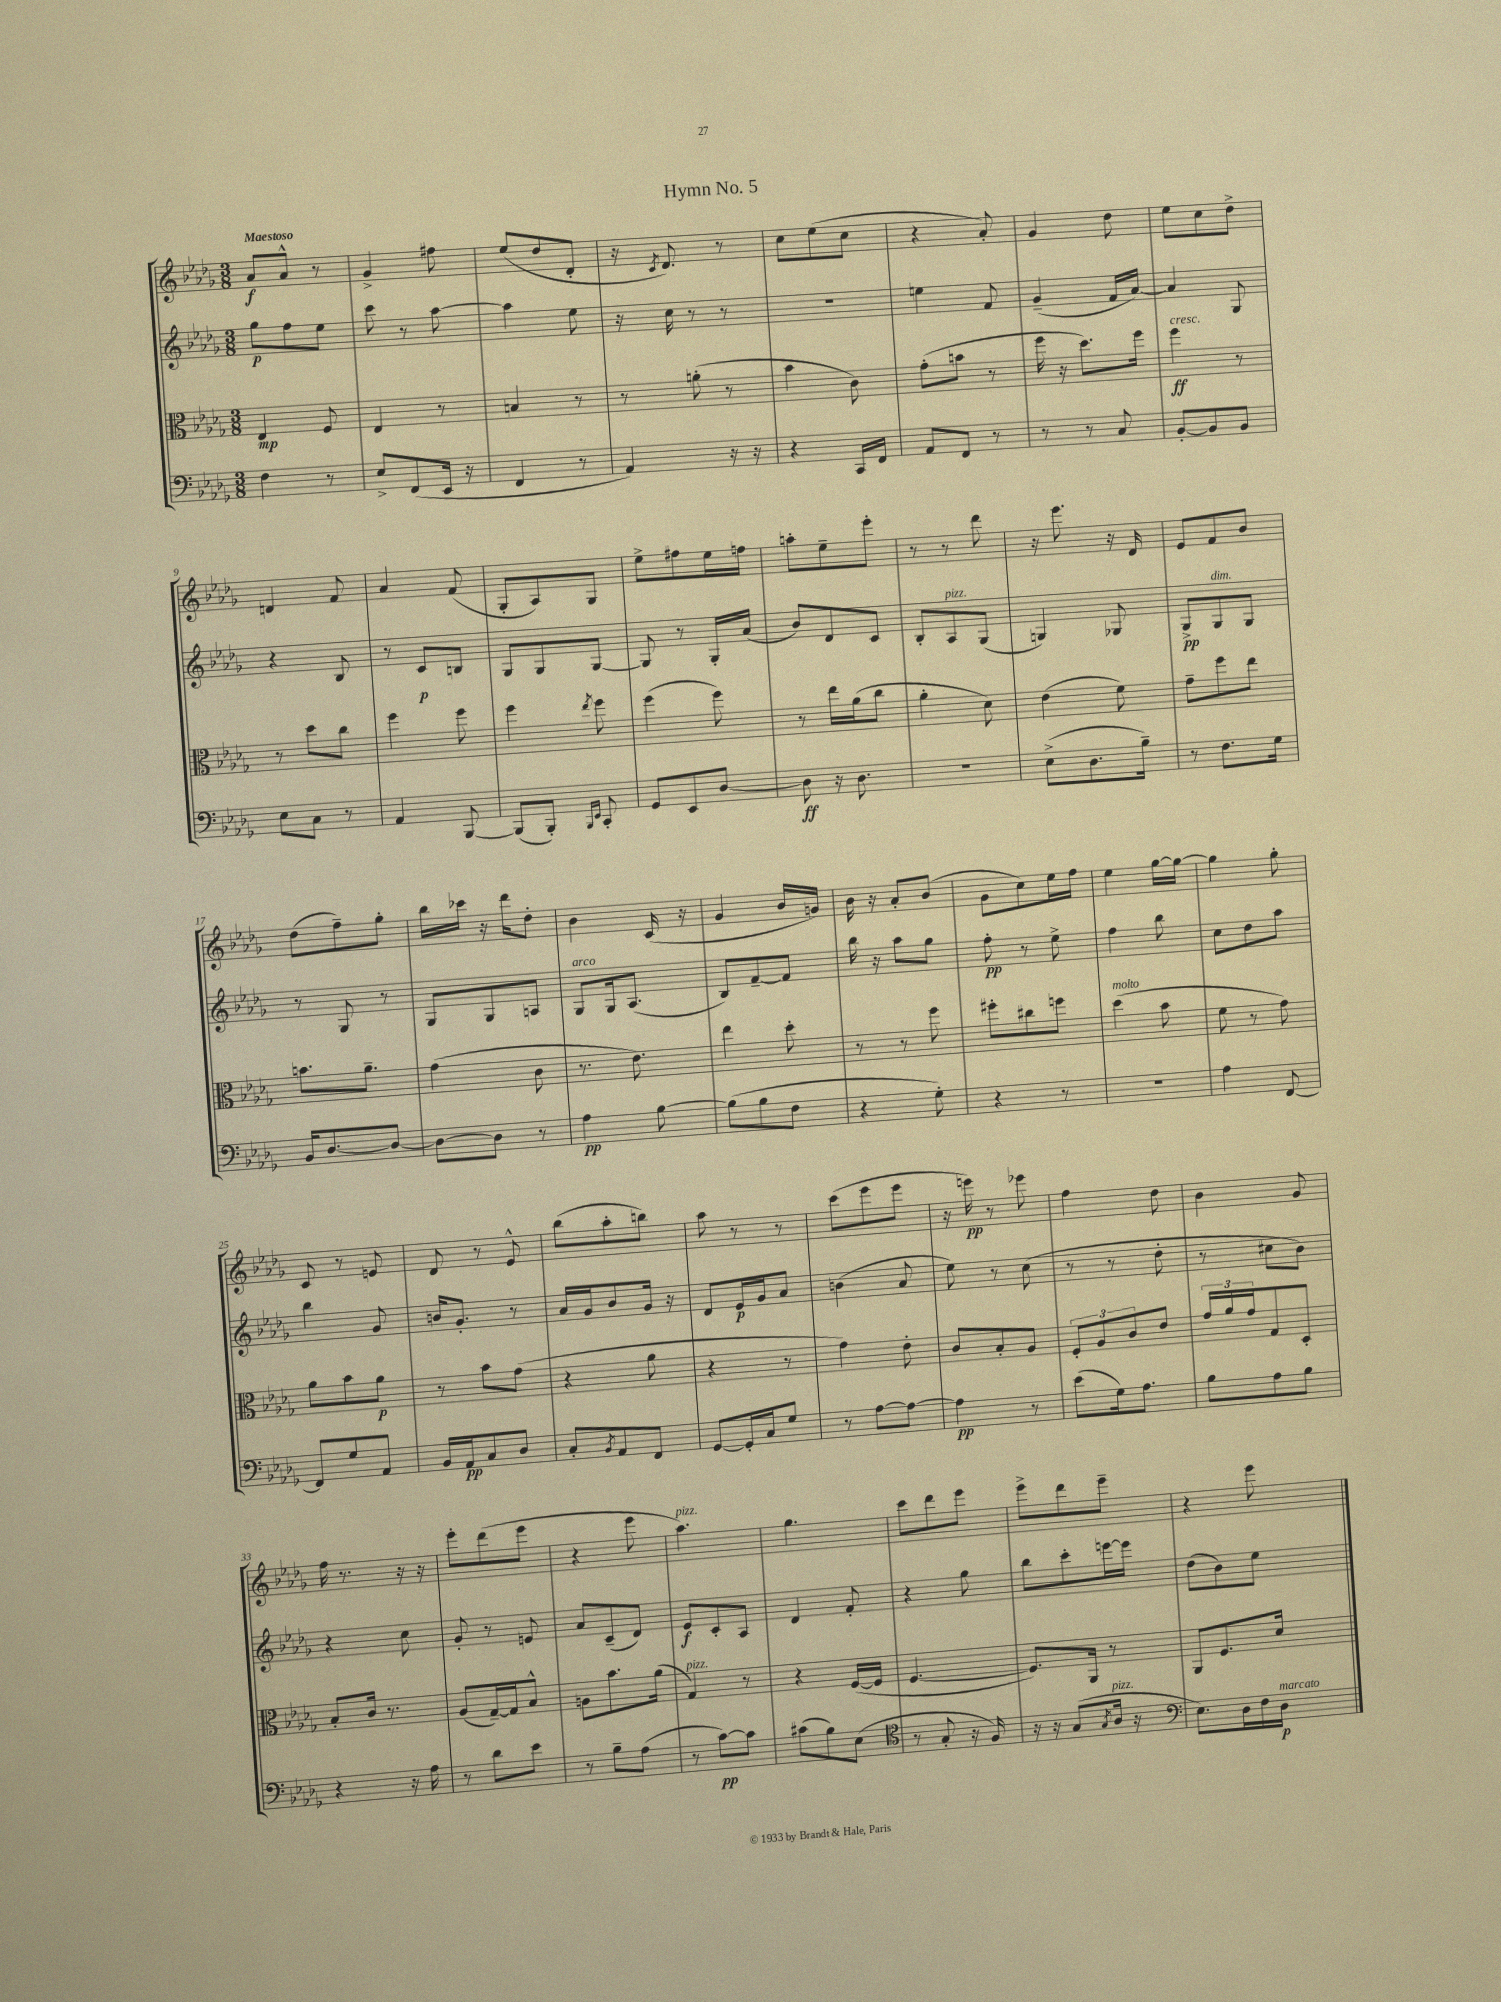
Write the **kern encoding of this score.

**kern	**dynam	**kern	**dynam	**kern	**dynam	**kern	**dynam
*part4	*part4	*part3	*part3	*part2	*part2	*part1	*part1
*staff4	*staff4	*staff3	*staff3	*staff2	*staff2	*staff1	*staff1
*clefF4	*	*clefC3	*	*clefG2	*	*clefG2	*
*k[b-e-a-d-g-]	*	*k[b-e-a-d-g-]	*	*k[b-e-a-d-g-]	*	*k[b-e-a-d-g-]	*
*M3/8	*	*M3/8	*	*M3/8	*	*M3/8	*
=1	=1	=1	=1	=1	=1	=1	=1
!	!	!	!	!	!	!LO:TX:a:B:t=Maestoso	!
4F\	.	4E-/	mp	8gg-\L	p	8a-/L	f
.	.	.	.	8ff\	.	8a-^^/J	.
8r	.	8F/	.	8ee-\J	.	8r	.
=2	=2	=2	=2	=2	=2	=2	=2
8E-^/L	.	4E-/	.	8ccc\	.	4g-^/	.
(8FF/	.	.	.	8r	.	.	.
16EE-/Jk	.	8r	.	[8aa-\	.	8ff#X\	.
16r	.	.	.	.	.	.	.
=3	=3	=3	=3	=3	=3	=3	=3
4FF/	.	4Bn/	.	4aa-\]	.	(8ee-/L	.
.	.	.	.	.	.	8dd-/	.
8r	.	8r	.	8ee-\	.	8d-'/J	.
=4	=4	=4	=4	=4	=4	=4	=4
4AA-/)	.	8r	.	16r	.	16r	.
.	.	.	.	.	.	8qc/	.
.	.	.	.	16cc\	.	8.d-/)	.
.	.	(8an'\	.	8r	.	.	.
16r	.	8r	.	8r	.	8r	.
16r	.	.	.	.	.	.	.
=5	=5	=5	=5	=5	=5	=5	=5
4r	.	4b-\	.	4.r	.	8cc\L	.
.	.	.	.	.	.	(8ee-\	.
16CC/LL	.	8c\)	.	.	.	8cc\J	.
16FF/JJ	.	.	.	.	.	.	.
=6	=6	=6	=6	=6	=6	=6	=6
8AA-/L	.	(8g-'\L	.	4een\	.	4r	.
8FF/J	.	8bn\J	.	.	.	.	.
8r	.	8r	.	8f/	.	8a-'/)	.
=7	=7	=7	=7	=7	=7	=7	=7
8r	.	16ff\	.	(4g-~/	.	4g-/	.
.	.	16r	.	.	.	.	.
8r	.	8.dd-\L)	.	.	.	.	.
8C/	.	.	.	16f/LL	.	8dd-\	.
.	.	16ff\Jk	.	[16a-/JJ)	.	.	.
=8	=8	=8	=8	=8	=8	=8	=8
!	!	!LO:TX:a:i:t=cresc.	!	!	!	!	!
[8BB-'/L	.	4ff\	ff	4a-/]	.	8ee-\L	.
8BB-/]	.	.	.	.	.	8cc\	.
8BB-/J	.	8r	.	8G-/	.	8dd-^\J	.
!!LO:LB:g=z
=9	=9	=9	=9	=9	=9	=9	=9
8E-\L	.	8r	.	4r	.	4dn/	.
8C\J	.	8dd-\L	.	.	.	.	.
8r	.	8cc\J	.	8B-/	.	8f/	.
=10	=10	=10	=10	=10	=10	=10	=10
4AA-/	.	4ff\	.	8r	.	4a-/	.
.	.	.	.	8c/L	p	.	.
[8BBB-/	.	8ff\	.	8Bn/J	.	(8f/	.
=11	=11	=11	=11	=11	=11	=11	=11
(8BBB-/L]	.	4ff\	.	8G-/L	.	8G-'/L	.
8BBB-'/J)	.	.	.	8G-/	.	8A-/)	.
16qqBBB-/LL	.	.	.	.	.	.	.
16qqEE-/JJ	.	8qee-/	.	.	.	.	.
8CC'/	.	8ff\	.	[8G-/J	.	8G-/J	.
=12	=12	=12	=12	=12	=12	=12	=12
8GG-/L	.	(4ff\	.	8G-/]	.	8ee-^\L	.
8EE-/	.	.	.	8r	.	8ff#X\	.
[8D-/J	.	8ff\)	.	16G-'/LL	.	16ee-\L	.
.	.	.	.	(16a-/JJ	.	16ffn\JJ	.
=13	=13	=13	=13	=13	=13	=13	=13
8D-\]	ff	8r	.	8b-/L)	.	8aan'\L	.
16r	.	16ee-\LL	.	8d-/	.	8ee-~\	.
8.D-\	.	(16a-\J	.	.	.	.	.
.	.	8cc\J	.	8c/J	.	8eee-'\J	.
=14	=14	=14	=14	=14	=14	=14	=14
4.r	.	4a-'\	.	8B-'/L	.	8r	.
!	!	!	!	!LO:TX:a:i:t=pizz.	!	!	!
.	.	.	.	8A-/	.	8r	.
.	.	8d-\)	.	(8G-/J	.	8ddd-\	.
=15	=15	=15	=15	=15	=15	=15	=15
(8E-^\L	.	(4e-\	.	4Gn/)	.	16r	.
.	.	.	.	.	.	8.eee-\	.
8.D-\	.	.	.	.	.	.	.
.	.	8f\)	.	8G-X/	.	16r	.
16B-~\Jk)	.	.	.	.	.	16d-/	.
=16	=16	=16	=16	=16	=16	=16	=16
8r	.	8g-~\L	.	8G-^/L	pp	8e-/L	.
!	!	!	!	!LO:TX:a:i:t=dim.	!	!	!
8.F\L	.	8ff\	.	8G-/	.	8f/	.
.	.	8ee-\J	.	8G-/J	.	8b-/J	.
16G-\Jk	.	.	.	.	.	.	.
!!LO:LB:g=z
=17	=17	=17	=17	=17	=17	=17	=17
16BB-/KL	.	8.bn\L	.	8r	.	(8dd-\L	.
[8.D-/	.	.	.	.	.	.	.
.	.	.	.	8G-/	.	8ff~\)	.
.	.	8.a-~\J	.	.	.	.	.
8D-/J_	.	.	.	8r	.	8gg-'\J	.
=18	=18	=18	=18	=18	=18	=18	=18
8D-\L_	.	(4g-\	.	8G-/L	.	16bb-\LL	.
.	.	.	.	.	.	16ccc-X\JJ	.
8D-\J]	.	.	.	8G-/	.	16r	.
.	.	.	.	.	.	16ddd-\KL	.
8r	.	8c\	.	8An/J	.	8dd-'\J	.
=19	=19	=19	=19	=19	=19	=19	=19
!	!	!	!	!LO:TX:a:i:t=arco	!	!	!
4A-\	pp	8.r	.	8G-/L	.	4b-\	.
.	.	.	.	16G-/k	.	.	.
.	.	8.e-\)	.	(8.A-/J	.	.	.
[8B-\	.	.	.	.	.	(16c/	.
.	.	.	.	.	.	16r	.
=20	=20	=20	=20	=20	=20	=20	=20
(8B-\L]	.	4ee-\	.	8B-/L)	.	4g-/	.
8B-\	.	.	.	[8f~/	.	.	.
8F\J	.	8dd-'\	.	8f/J]	.	16b-/LL	.
.	.	.	.	.	.	16gn/JJ)	.
=21	=21	=21	=21	=21	=21	=21	=21
4r	.	8r	.	16bb-\	.	16b-\	.
.	.	.	.	16r	.	16r	.
.	.	8r	.	8aa-\L	.	8a-'/L	.
8G-'\)	.	8ff\	.	8gg-\J	.	(8b-/J	.
=22	=22	=22	=22	=22	=22	=22	=22
4r	.	8ff#X'\L	.	8ff'\	pp	8g-\L	.
.	.	8cc#X\	.	8r	.	8cc\)	.
8r	.	8ffn\J	.	8ee-^\	.	16ee-\L	.
.	.	.	.	.	.	16ff\JJ	.
=23	=23	=23	=23	=23	=23	=23	=23
!	!	!LO:TX:a:i:t=molto	!	!	!	!	!
4.r	.	(4dd-\	.	4ff\	.	4ee-\	.
.	.	8b-\	.	8bb-\	.	[16gg-\LL	.
.	.	.	.	.	.	16gg-\JJ_	.
=24	=24	=24	=24	=24	=24	=24	=24
4A-\	.	8f\	.	8cc\L	.	4gg-\]	.
.	.	8r	.	8dd-\	.	.	.
[8FF/	.	8g-\)	.	8aa-\J	.	8gg-'\	.
!!LO:LB:g=z
=25	=25	=25	=25	=25	=25	=25	=25
8FF/L]	.	8a-\L	.	4bb-\	.	8c/	.
8G-/	.	8b-\	.	.	.	8r	.
8AA-/J	.	8a-\J	p	8g-/	.	8en/	.
=26	=26	=26	=26	=26	=26	=26	=26
16BB-/LL	.	8r	.	16bn/KL	.	8d-/	.
16AA-/J	pp	.	.	8.g-'/J	.	.	.
8C/	.	8b-\L	.	.	.	8r	.
8D-/J	.	(8g-\J	.	8r	.	8e-^^/	.
=27	=27	=27	=27	=27	=27	=27	=27
8C'/L	.	4r	.	16a-/LL	.	(8bb-\L	.
.	.	.	.	16g-/J	.	.	.
8qBB-/	.	.	.	.	.	.	.
8AA-/	.	.	.	8b-/	.	8aa-'\	.
8FF/J	.	8a-\	.	16g-/Jk	.	8bbn\J)	.
.	.	.	.	16r	.	.	.
=28	=28	=28	=28	=28	=28	=28	=28
[8GG-/L	.	4r	.	8d-/L	.	8aa-\	.
16GG-'/L]	.	.	.	16e-/L	p	8r	.
16C/J	.	.	.	16g-/J	.	.	.
8G-/J	.	8r	.	8a-/J	.	8r	.
=29	=29	=29	=29	=29	=29	=29	=29
8r	.	4g-\)	.	(4bn\	.	(8ccc\L	.
[8A-\L	.	.	.	.	.	8eee-\	.
8A-\J_	.	8e-'\	.	8a-/	.	8eee-\J	.
=30	=30	=30	=30	=30	=30	=30	=30
4A-\]	pp	8c/L	.	8ee-\)	.	16r	.
.	.	.	.	.	.	16eeen\)	pp
.	.	8B-'/	.	8r	.	8r	.
8r	.	8A-/J	.	(8cc\	.	8eee-X\	.
=31	=31	=31	=31	=31	=31	=31	=31
(8e-\L	.	12F'/L	.	8r	.	4ff\	.
.	.	12A-/	.	.	.	.	.
16G-\k)	.	.	.	8r	.	.	.
.	.	12c/	.	.	.	.	.
8.A-\J	.	.	.	.	.	.	.
.	.	8e-/J	.	8dd-'\	.	8dd-\	.
=32	=32	=32	=32	=32	=32	=32	=32
8B-\L	.	24g-/LL	.	8r	.	4b-\	.
.	.	24a-/	.	.	.	.	.
.	.	24g-/J	.	.	.	.	.
8A-\	.	8G-/	.	8cc#X\L	.	.	.
8B-\J	.	8D-'/J	.	8b-\J)	.	8g-/	.
!!LO:LB:g=z
=33	=33	=33	=33	=33	=33	=33	=33
4r	.	8B-'/L	.	4r	.	16ff\	.
.	.	.	.	.	.	8.r	.
.	.	16c/Jk	.	.	.	.	.
.	.	8.r	.	.	.	.	.
16r	.	.	.	8cc\	.	16r	.
16A-\	.	.	.	.	.	16r	.
=34	=34	=34	=34	=34	=34	=34	=34
8r	.	(8A-/L	.	8g-'/	.	8eee-'\L	.
8d-\L	.	[16G-~/L)	.	8r	.	(8ddd-\	.
.	.	16G-/J]	.	.	.	.	.
8e-\J	.	8B-^^/J	.	8en/	.	8eee-\J	.
=35	=35	=35	=35	=35	=35	=35	=35
8r	.	8An\L	.	8a-/L	.	4r	.
8B-~\L	.	8.b-\	.	(8c~/	.	.	.
(8A-\J	.	.	.	8d-/J)	.	8eee-\	.
.	.	(16a-\Jk	.	.	.	.	.
=36	=36	=36	=36	=36	=36	=36	=36
!	!	!	!	!	!	!LO:TX:a:i:t=pizz.	!
!	!	!LO:TX:a:i:t=pizz.	!	!	!	!	!
8r	.	4G-/)	.	8e-/L	f	4.aa-\)	.
[8c\L)	pp	.	.	8c'/	.	.	.
8c\J]	.	8r	.	8A-/J	.	.	.
=37	=37	=37	=37	=37	=37	=37	=37
(8c#X\L	.	4r	.	4d-/	.	4.gg-\	.
8B-\)	.	.	.	.	.	.	.
(8E-\J	.	([16F/LL	.	8f'/	.	.	.
.	.	16F/JJ]	.	.	.	.	.
=38	=38	=38	=38	=38	=38	=38	=38
*clefC4	*	*	*	*	*	*	*
8r	.	[4.F/	.	4r	.	8ccc\L	.
8G-'/	.	.	.	.	.	8ddd-\	.
16r	.	.	.	8gg-\	.	8eee-\J	.
16F/)	.	.	.	.	.	.	.
=39	=39	=39	=39	=39	=39	=39	=39
16r	.	8.F/L])	.	8bb-\L	.	8eee-^\L	.
16r	.	.	.	.	.	.	.
(8G-/L	.	.	.	8ccc'\	.	8ddd-\	.
.	.	16AA-/Jk	.	.	.	.	.
8qG-/	.	.	.	.	.	.	.
!LO:TX:a:i:t=pizz.	!	!	!	!	!	!	!
16A-/Jk	.	8r	.	[16eeen\L	.	8eee-~\J	.
16r	.	.	.	16eee\JJ]	.	.	.
=40	=40	=40	=40	=40	=40	=40	=40
*clefF4	*	*	*	*	*	*	*
8.E-\L)	.	8AA-/L	.	(8dd-\L	.	4r	.
.	.	8.F/	.	8b-\)	.	.	.
16D-\L	.	.	.	.	.	.	.
16F\	.	.	.	8ee-\J	.	8eee-\	.
!LO:TX:a:i:t=marcato	!	!	!	!	!	!	!
16D-\JJ	p	16d-/Jk	.	.	.	.	.
==	==	==	==	==	==	==	==
*-	*-	*-	*-	*-	*-	*-	*-
